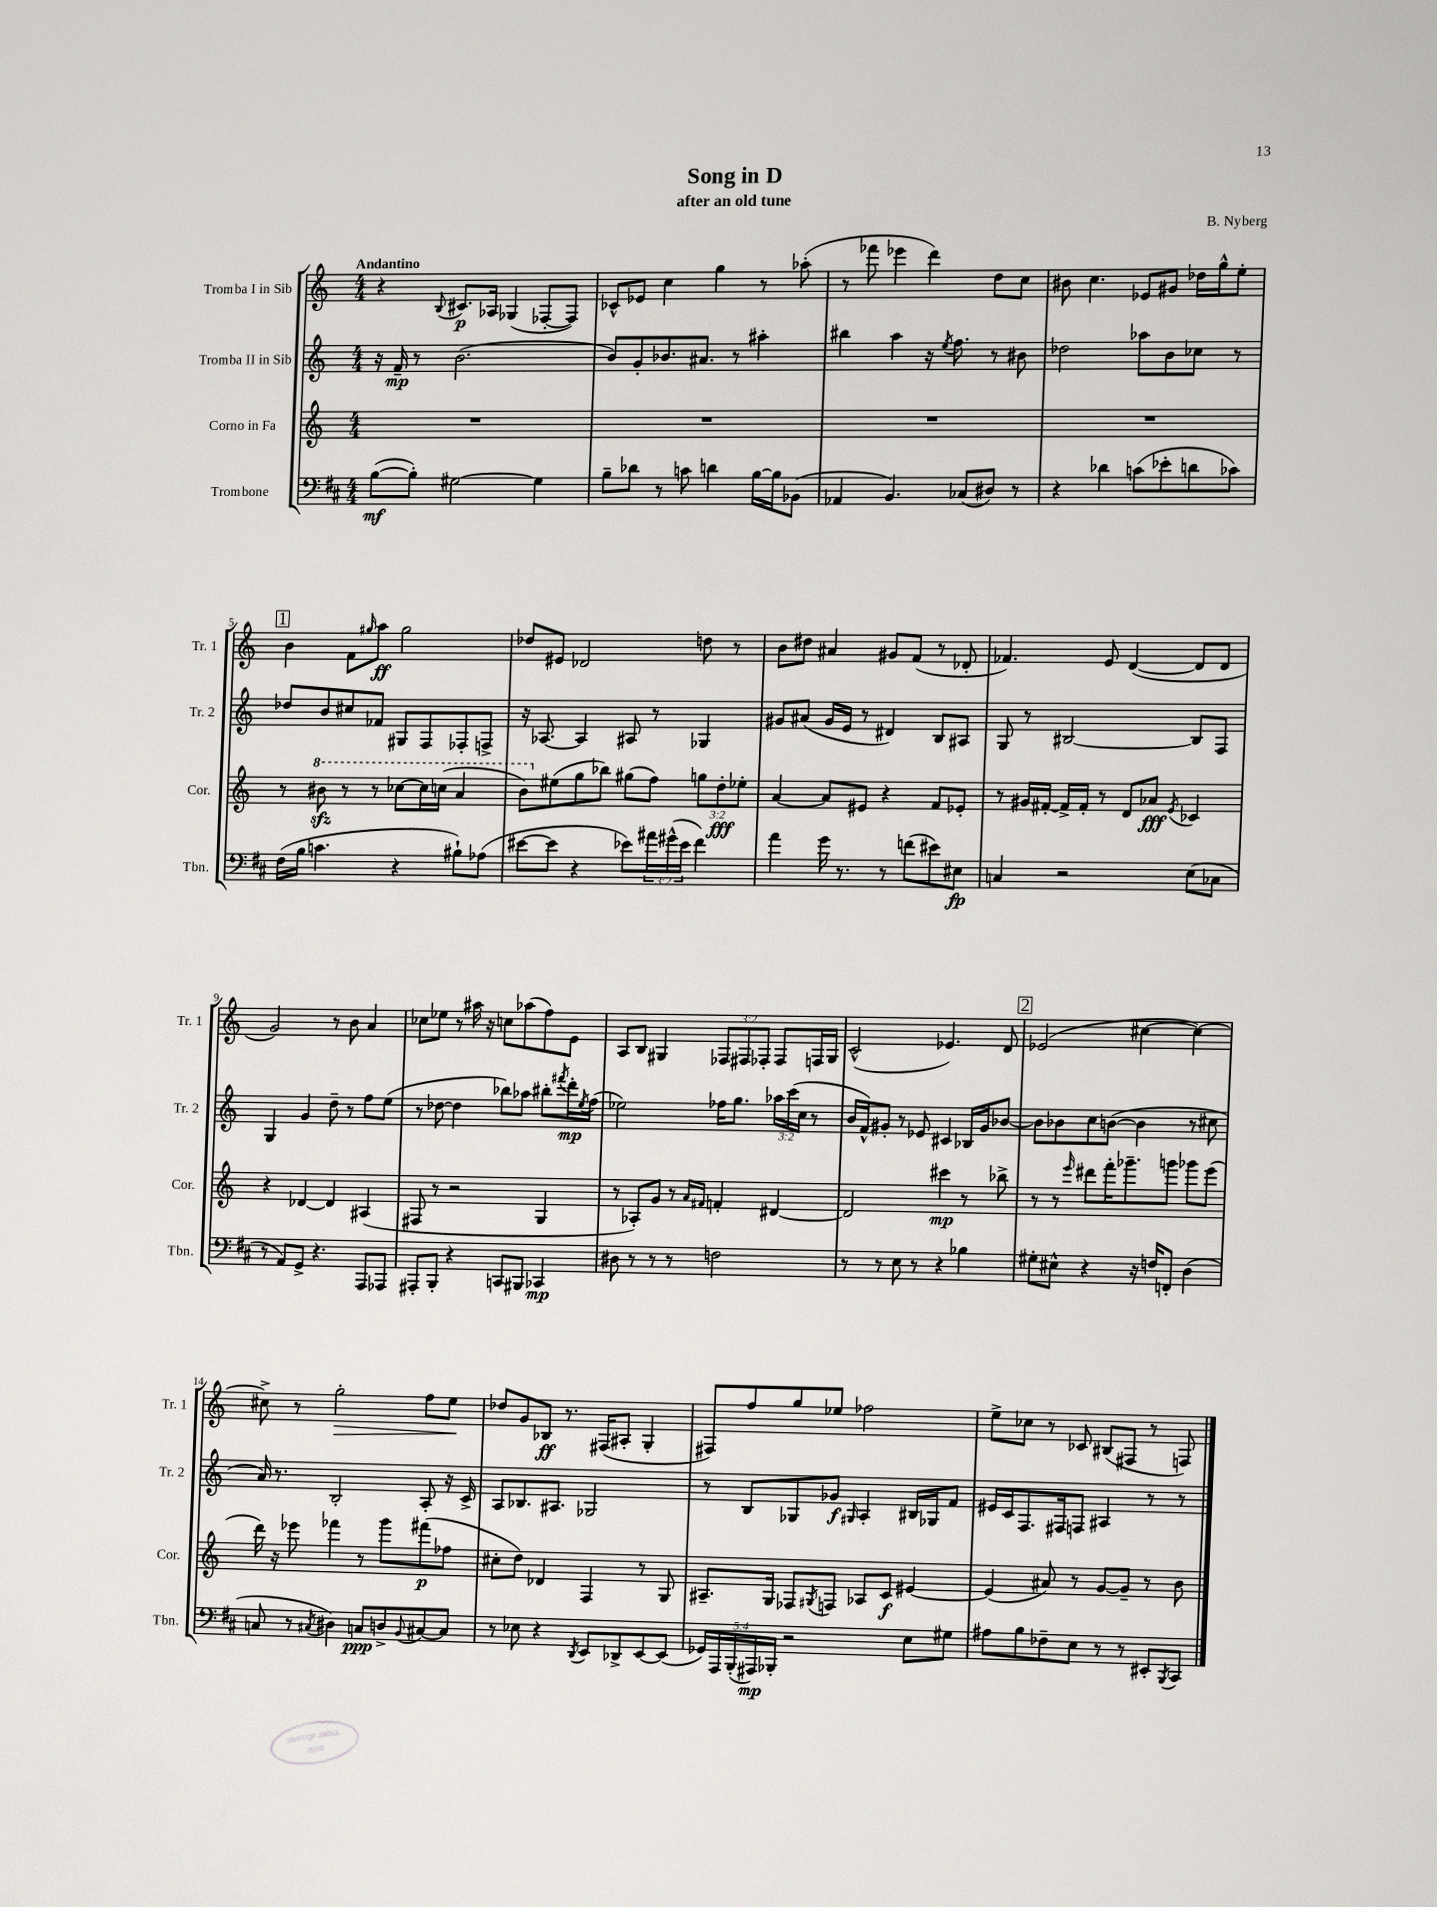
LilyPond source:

\header { title = "Song in D" composer = "B. Nyberg" subtitle = "after an old tune" }
<<
\new StaffGroup <<
\new Staff = "s0" \with { instrumentName = "Tromba I in Sib" shortInstrumentName = "Tr. 1" } {
    \clef treble \key c \major \numericTimeSignature \time 4/4 \override Staff.TupletNumber.text = #tuplet-number::calc-fraction-text \tempo "Andantino"
    r4 \appoggiatura { b8 } cis'8.\p aes16 ges4( fes8~-. fes8) |
    ces'8-^ ees'8 c''4 g''4 r8 aes''8-.( |
    r8 fes'''8 ees'''4 d'''4) d''8 c''8 |
    bis'8 c''4. ees'8 gis'8 des''16 g''16-^ e''8-. |
    \mark \markup { \box "1" } b'4 f'8 \grace { gis''16 } a''8\ff gis''2 |
    des''8 eis'8 des'2 d''8 r8 |
    b'8 dis''8 ais'4 gis'8 f'8( r8 des'8-. |
    fes'4.) e'8 d'4~( d'8 d'8 |
    g'2) r8 b'8 a'4 |
    ces''8 ees''8 r8 ais''16 r16 c''8 aes''8( f''8) e'8 |
    a8 b8 gis4 \tuplet 3/2 { fes8 fis8 fes8-. } fes8 f16 gis16 |
    c'2-^( ees'4.) d'8 |
    \mark \markup { \box "2" } ees'2( cis''4~ cis''4~) |
    cis''8-> r8 g''2-.\> f''8 e''8\! |
    des''8 g'8 bes8\ff r8. fis16( ais8-. g4-. |
    fis8) f''8 g''8 ees''8 fes''2 |
    e''8-> ces''8 r8 ces'8 bis8( fis8 r8 f8) \bar "|." |
}
\new Staff = "s1" \with { instrumentName = "Tromba II in Sib" shortInstrumentName = "Tr. 2" } {
    \clef treble \key c \major \numericTimeSignature \time 4/4 \override Staff.TupletNumber.text = #tuplet-number::calc-fraction-text
    r16 f'16--\mp r8 b'2.( |
    b'8) g'8-. bes'8. ais'8. r8 ais''4-. |
    bis''4 a''4 r16 \acciaccatura { e''8 } f''8. r8 bis'8 |
    des''2 aes''8 b'8 ces''8 r8 |
    \mark \markup { \box "1" } des''8 b'8 cis''8 fes'8 gis8 f8 fes8-. f8-> |
    r16 aes8.~ aes4 ais8 r8 ges4 |
    gis'8 ais'8( gis'16 e'16 r8 dis'4) b8 ais8 |
    g8 r8 bis2~ bis8 f8 |
    g4 g'4 d''8-- r8 f''8 e''8( |
    r8 des''8~ des''4 bes''8) aes''8 bis''8-. \acciaccatura { fis'''8 } d'''16-.\mp \acciaccatura { e''8 } f''16( |
    ees''2) fes''16 g''8. \tuplet 3/2 { aes''16 c'''16( c''16 } r8 |
    b'16 f'16-^) gis'8-. r8 ees'8 cis'4 bes16 gis'16 bes'8~ |
    \mark \markup { \box "2" } bes'8 bes'8 c''8 b'8~( b'4 r8 cis''8 |
    a'16) r8. b2-. a8-. r16 c'16-> |
    a8 bes8. ais8. ges2 |
    r8 b8 ges8 ges'8\f \grace { gis16 } a4-. bis16 ges16 f'8 |
    eis'16 c'16 f8. fis16 f8 ais4 r8 r8 \bar "|." |
}
\new Staff = "s2" \with { instrumentName = "Corno in Fa" shortInstrumentName = "Cor." } {
    \clef treble \key c \major \numericTimeSignature \time 4/4 \override Staff.TupletNumber.text = #tuplet-number::calc-fraction-text
    R1 |
    R1 |
    R1 |
    R1 |
    \mark \markup { \box "1" } r8 \ottava #1 bis''8\sfz r8 r8 ces'''8~ ces'''16 c'''16( a''4 |
    b''8) \ottava #0 eis''8( g''8 bes''8) gis''8( f''8) \tuplet 3/2 { g''8 d''8-.\fff ees''8-. } |
    a'4~ a'8 eis'8 r4 f'8 ees'8-. |
    r8 gis'16 fis'16~-. fis'16-> fis'16-. r8 d'8 aes'8\fff \acciaccatura { e'8 } ces'4 |
    r4 des'4~ des'4 ais4( |
    fis8 r8 r2 g4 |
    r8 aes8-.) g'8 r8 \grace { a'16 fis'16 } f'4-. dis'4~ |
    dis'2 cis'''4\mp r8 bes''8-> |
    \mark \markup { \box "2" } r8 r8 \grace { e'''16 } dis'''8 f'''16-. ges'''8.-- g'''8 ges'''8 e'''8( |
    d'''16) r16 ees'''8 fes'''4 r8 g'''8 fis'''8\p( fes''8 |
    cis''8-. d''8) des'4 f4 r8 g8 |
    ais8.-- g16 fes8 \acciaccatura { gis8 } f8 aes8 c'8\f eis'4~ |
    eis'4( ais'8) r8 g'8~ g'8-- r8 b'8 \bar "|." |
}
\new Staff = "s3" \with { instrumentName = "Trombone" shortInstrumentName = "Tbn." } {
    \clef bass \key d \major \numericTimeSignature \time 4/4 \override Staff.TupletNumber.text = #tuplet-number::calc-fraction-text
    b8~\mf( b8-.) gis2~ gis4 |
    b8-- des'8 r8 c'8 d'4 b16~ b16 bes,8( |
    aes,4 b,4.) ces8( dis8) r8 |
    r4 des'4 c'8( ees'8-. d'8 ces'8) |
    \mark \markup { \box "1" } fis16( b16 c'4. r4 bis8-!) aes8( |
    eis'8~ eis'8 r4 ees'8) \tuplet 3/2 { ais'16 gis'16-^( ees'16 } fis'4) |
    a'4 g'16 r8. r8 f'8( eis'8) eis8\fp |
    c4 r2 e8( ces8 |
    r8 a,8) g,8-> r4. a,,8 aes,,8 |
    ais,,8-. b,,8-. r4 c,8 bis,,8 ces,4\mp |
    dis8 r8 r8 r8 f2 |
    r8 r8 e8 r8 r4 bes4 |
    \mark \markup { \box "2" } gis8-. eis8-^ r4 r16 f16 f,8-. d4( |
    c8 r8 \acciaccatura { cis8 } dis4) c8\ppp d8-> \appoggiatura { b,8 } cis8~ cis8 |
    r8 ees8 r4 \acciaccatura { d,8 } e,8 des,8-> e,8~ e,8( |
    \tuplet 5/4 { ges,16) a,,16 b,,16-.( ais,,16\mp) bes,,16-. } r2 e8 gis8 |
    ais8 b8 fes8-- e8 r8 r8 eis,8-. \acciaccatura { b,,8 } cis,8 \bar "|." |
}
>>
>>
